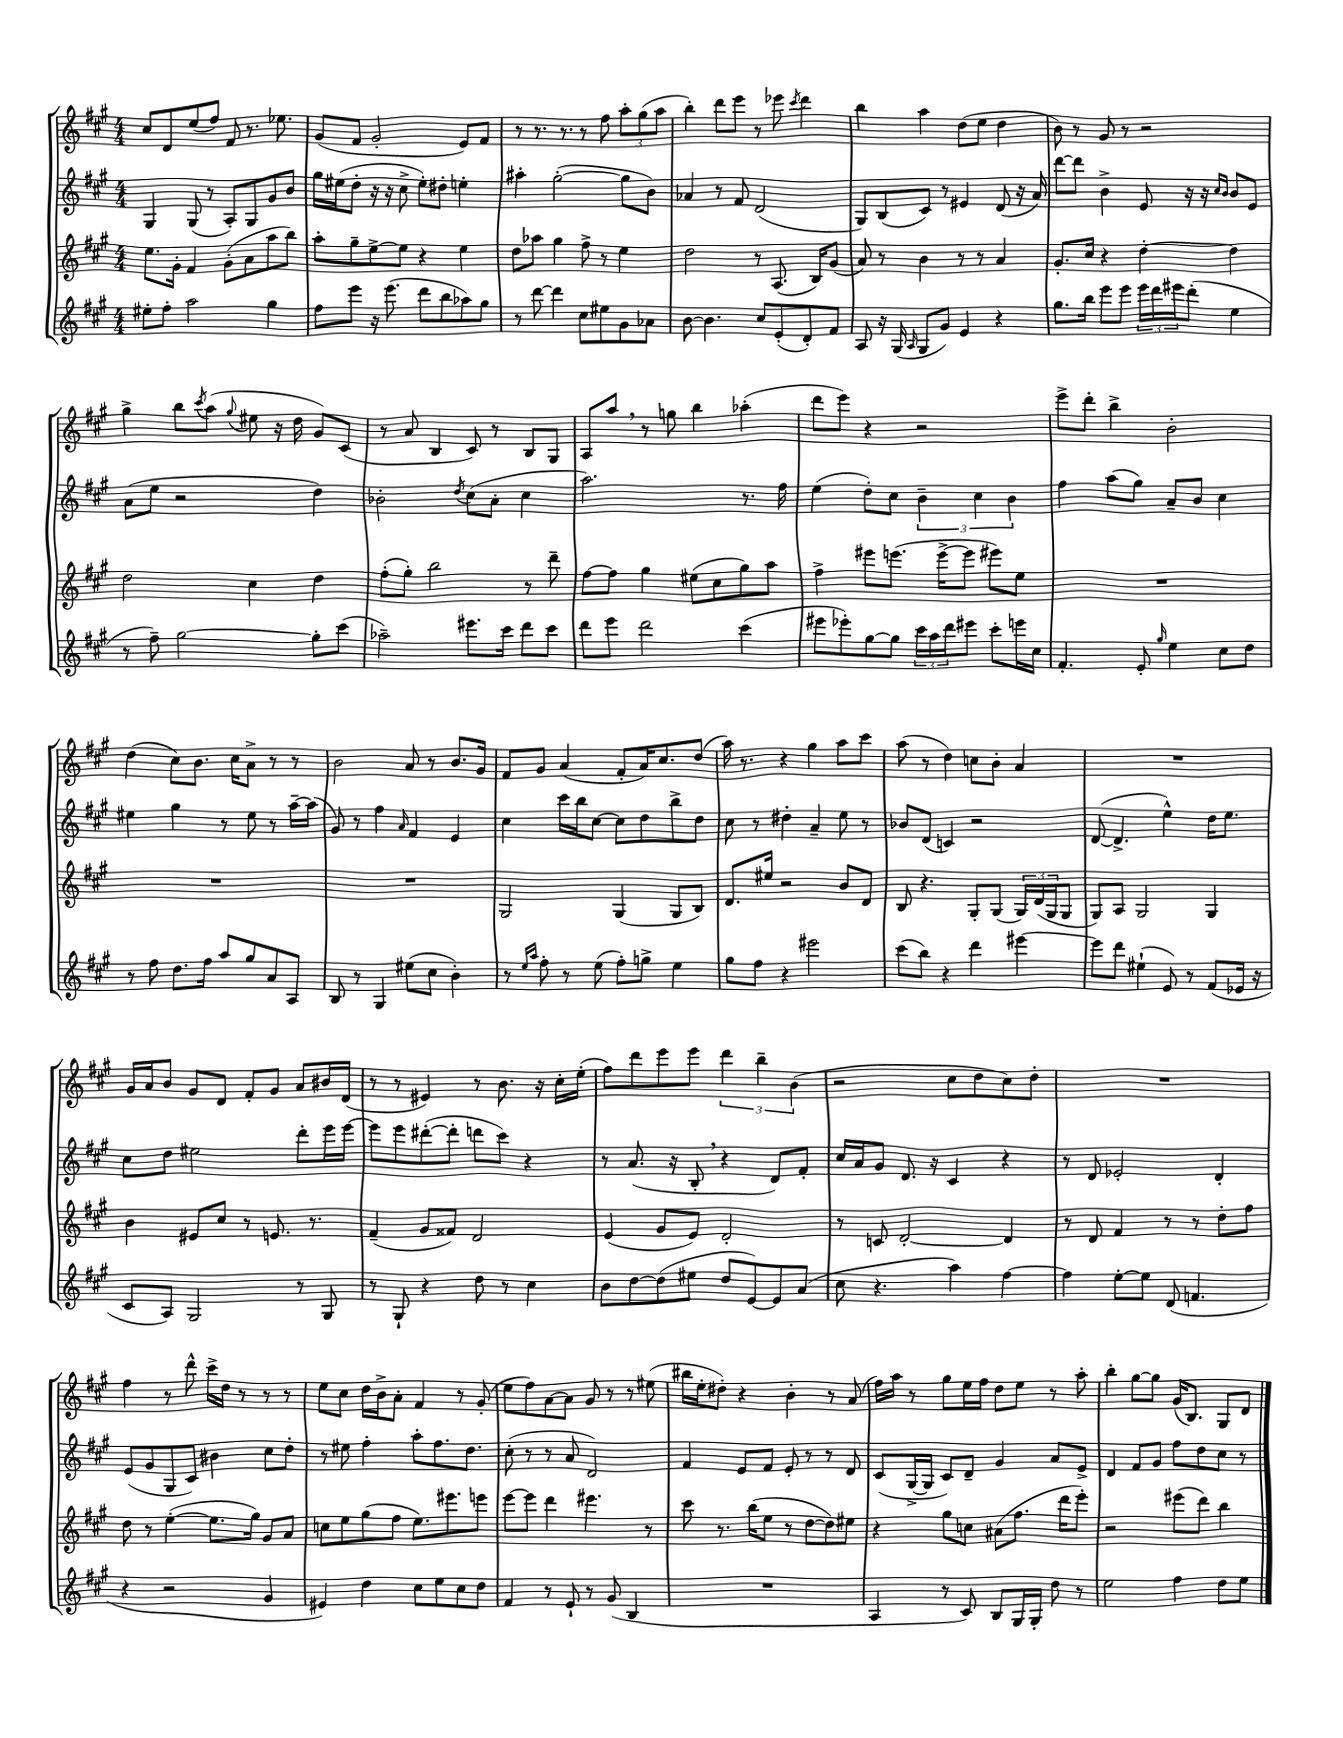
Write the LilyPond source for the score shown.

<<
\new StaffGroup <<
\new Staff = "s0" {
    \clef treble \key a \major \numericTimeSignature \time 4/4
    cis''8 d'8 e''8( fis''8) fis'8 r8. ees''8. |
    gis'8( fis'8 gis'2-. e'8) fis'8 |
    r8 r8. r8. r8 fis''8 \tuplet 3/2 { a''8-. gis''8( a''8 } |
    b''4-.) d'''8 e'''8 r8 ees'''8 \acciaccatura { cis'''8 } d'''4 |
    b''4 a''4 d''8( e''8 d''4 |
    b'8) r8 gis'8 r8 r2 |
    gis''4-> b''8 \acciaccatura { cis'''8 } a''8( \appoggiatura { gis''8 } eis''8 r16 d''16 gis'8) cis'8( |
    r8 a'8 b4 cis'8) r8 b8 gis8 |
    a8 a''8 \breathe r8 g''8 b''4 aes''4-.( |
    d'''8 e'''8) r4 r2 |
    e'''8-> d'''8-. b''4-> b'2-. |
    d''4( cis''8) b'8. cis''16 a'8-> r8 r8 |
    b'2 a'8 r8 b'8. gis'16 |
    fis'8 gis'8 a'4( fis'8-. a'16) cis''8. d''8( |
    a''16) r8. r4 gis''4 a''8 cis'''8 |
    a''8( r8 d''4) c''8 b'8-. a'4 |
    R1 |
    gis'16 a'16 b'8 gis'8 d'8 fis'8-. gis'8 a'8 bis'16 d'16( |
    r8 r8 eis'4) r8 b'8. r16 cis''16-. e''16-.( |
    fis''8) d'''8 e'''8 e'''8 \tuplet 3/2 { d'''4 b''4-- b'4( } |
    r2 cis''8 d''8 cis''8) d''8-. |
    R1 |
    fis''4 r8 d'''8-^ cis'''16-> d''16 r8 r8 r8 |
    e''8 cis''8 d''16 b'16-> a'8-. fis'4 r8 gis'8-.( |
    e''8 fis''8) a'8~ a'8 gis'8 r8 r8 eis''8( |
    bis''16 e''16-. dis''8-.) r4 b'4-. r8 a'8( |
    fis''16) a''16 r8 gis''8 e''16 fis''16 d''8 e''8 r8 a''8-. |
    b''4-. gis''8~ gis''8 gis'16( b8.) gis8 d'8 \bar "|." |
}
\new Staff = "s1" {
    \clef treble \key a \major \numericTimeSignature \time 4/4
    gis4 gis8( r8 a8-.) gis8 gis'8 b'8 |
    gis''16 eis''16( d''8-. r16 r16 cis''8-> eis''8-.) dis''8-. e''4-. |
    ais''4-. gis''2~-.( gis''8 b'8) |
    aes'4 r8 fis'8 d'2( |
    gis8) b8( cis'8) r8 eis'4 d'8( r16 a'16) |
    d'''8~ d'''8 b'4-> e'8 r16 r16 \grace { cis''16 b'16 } b'8 e'8 |
    a'8( e''8 r2 d''4) |
    bes'2-. \acciaccatura { d''8 } cis''8( a'8-. cis''4 |
    a''2.) r8. fis''16 |
    e''4( d''8-.) cis''8 \tuplet 3/2 { b'4-- cis''4 b'4 } |
    fis''4 a''8( gis''8) a'8-- b'8 cis''4 |
    eis''4 gis''4 r8 eis''8 r8 a''16~-- a''16( |
    gis'8) r8 fis''4 \grace { a'16 } fis'4 e'4 |
    cis''4 cis'''16 b''16 cis''8~ cis''8 d''8 b''8-> d''8 |
    cis''8 r8 dis''4-. a'4-- e''8 r8 |
    bes'8 d'8( c'4) r2 |
    d'8~( d'4.-> e''4-^) d''16 e''8. |
    cis''8 d''8 eis''2 d'''8-. e'''16 e'''16~ |
    e'''8 e'''8 dis'''8~-.( dis'''8-. d'''8 cis'''8) r4 |
    r8 a'8.( r16 b8-. \breathe r4 d'8) fis'8-. |
    cis''16 a'16 gis'8 d'8. r16 cis'4 r4 |
    r8 d'8 ees'2-. d'4-. |
    e'8( gis'8 gis8 cis'8) bis'4 cis''8 d''8-. |
    r8 eis''8 fis''4-. a''8-. fis''8. d''8. |
    cis''8-.( r8 r8 a'8 d'2) |
    fis'4 e'8 fis'8 e'8-. r8 r8 d'8 |
    cis'8( gis16~-> gis16 cis'8) d'8-- gis'4 a'8 e'8-> |
    d'4 fis'8 gis'8 fis''8 d''8 cis''8 r8 \bar "|." |
}
\new Staff = "s2" {
    \clef treble \key a \major \numericTimeSignature \time 4/4
    e''8. gis'16-. fis'4 gis'8-.( a'8 a''8 b''8) |
    a''8-. gis''8-- e''8~-> e''8 r4 e''4 |
    d''8 aes''8 gis''4 fis''8-> r8 e''4 |
    d''2 r8 a8.( b16) gis'8( |
    a'8) r8 b'4 r8 r8 a'4 |
    gis'8.-. cis''16 r4 d''4~-. d''4 |
    d''2 cis''4 d''4 |
    fis''8-.( gis''8-.) b''2 r8 d'''8-- |
    fis''8~ fis''8 gis''4 eis''8( cis''8 gis''8) a''8 |
    fis''4-> eis'''8 e'''8.( e'''16~-> e'''8 eis'''8) e''8 |
    R1 |
    R1 |
    R1 |
    gis2 gis4( gis8 b8) |
    d'8. eis''16 r2 b'8 d'8 |
    b8 r4. gis8-. gis8( \tuplet 3/2 { gis16) d'16( gis16 } gis8 |
    gis8) a8 gis2 gis4 |
    b'4 eis'8 cis''8 r8 e'8. r8. |
    fis'4--( gis'8 fisis'8) d'2 |
    e'4( gis'8 e'8) d'2-. |
    r8 c'8 d'2~-. d'4 |
    r8 d'8 fis'4 r8 r8 d''8-. fis''8 |
    d''8 r8 e''4~-.( e''8. gis''16) gis'8 a'8 |
    c''8 e''8 gis''8( fis''8 e''8.) eis'''8. e'''8 |
    e'''8~ e'''8 d'''4 eis'''4. r8 |
    cis'''8 r8. b''16( e''8 r8 d''8~ d''8) eis''8 |
    r4 gis''8 c''8 ais'8( fis''8. d'''16 e'''8-.) |
    r2 eis'''8( d'''8) b''4 \bar "|." |
}
\new Staff = "s3" {
    \clef treble \key a \major \numericTimeSignature \time 4/4
    eis''8-. fis''8-. a''2 gis''4 |
    fis''8 e'''8 r16 e'''8.( d'''8 b''8 aes''8) gis''8 |
    r8 d'''8~ d'''4 cis''8 eis''8 gis'8 aes'8 |
    b'8~ b'4. cis''8 e'8-.( d'8-.) fis'8 |
    a8 r16 gis16( \grace { a16 } gis8 gis'8) e'4 r4 |
    gis''8. b''16 e'''8 e'''8 \tuplet 3/2 { e'''16 d'''16 eis'''16 } d'''8-.( e''4 |
    r8 fis''8--) gis''2~ gis''8-. cis'''8( |
    aes''2--) eis'''8. cis'''16 d'''8 cis'''8 |
    d'''8 e'''8 d'''2 cis'''4( |
    eis'''8 ees'''8-.) gis''8~ gis''8 \tuplet 3/2 { cis'''16 a''16 d'''16 } eis'''8 cis'''8-. e'''16 cis''16 |
    fis'4.-. e'8-. \grace { gis''16 } e''4 cis''8 d''8 |
    r8 fis''8 d''8. fis''16 a''8 gis''8 a'8 a8 |
    b8 r8 gis4 eis''8( cis''8 b'4-.) |
    r8 \grace { e''16 a''16 } fis''8-. r8 e''8( fis''8-.) g''8-> e''4 |
    gis''8 fis''8 r4 eis'''2 |
    cis'''8( b''8) r4 d'''4 eis'''4~ |
    eis'''8 d'''8 eis''4-!( e'8) r8 fis'8( ees'16 r16 |
    cis'8 a8) gis2 r8 gis8 |
    r8 gis8-! r4 d''8 r8 cis''4 |
    b'8 d''8~ d''8( eis''8 d''8 e'8~) e'8 a'8( |
    cis''8 r4. a''4) fis''4~ |
    fis''4 e''8~-. e''8 d'8( f'4. |
    r4 r2 gis'4 |
    eis'4) d''4 cis''8 e''8 cis''8 d''8 |
    fis'4 r8 e'8-! r8 gis'8( b4 |
    R1 |
    a4 r8 cis'8) b8 gis16 gis16-. d''8 r8 |
    e''2 fis''4 d''8 e''8 \bar "|." |
}
>>
>>
\layout { \context { \Score \remove "Bar_number_engraver" } }
